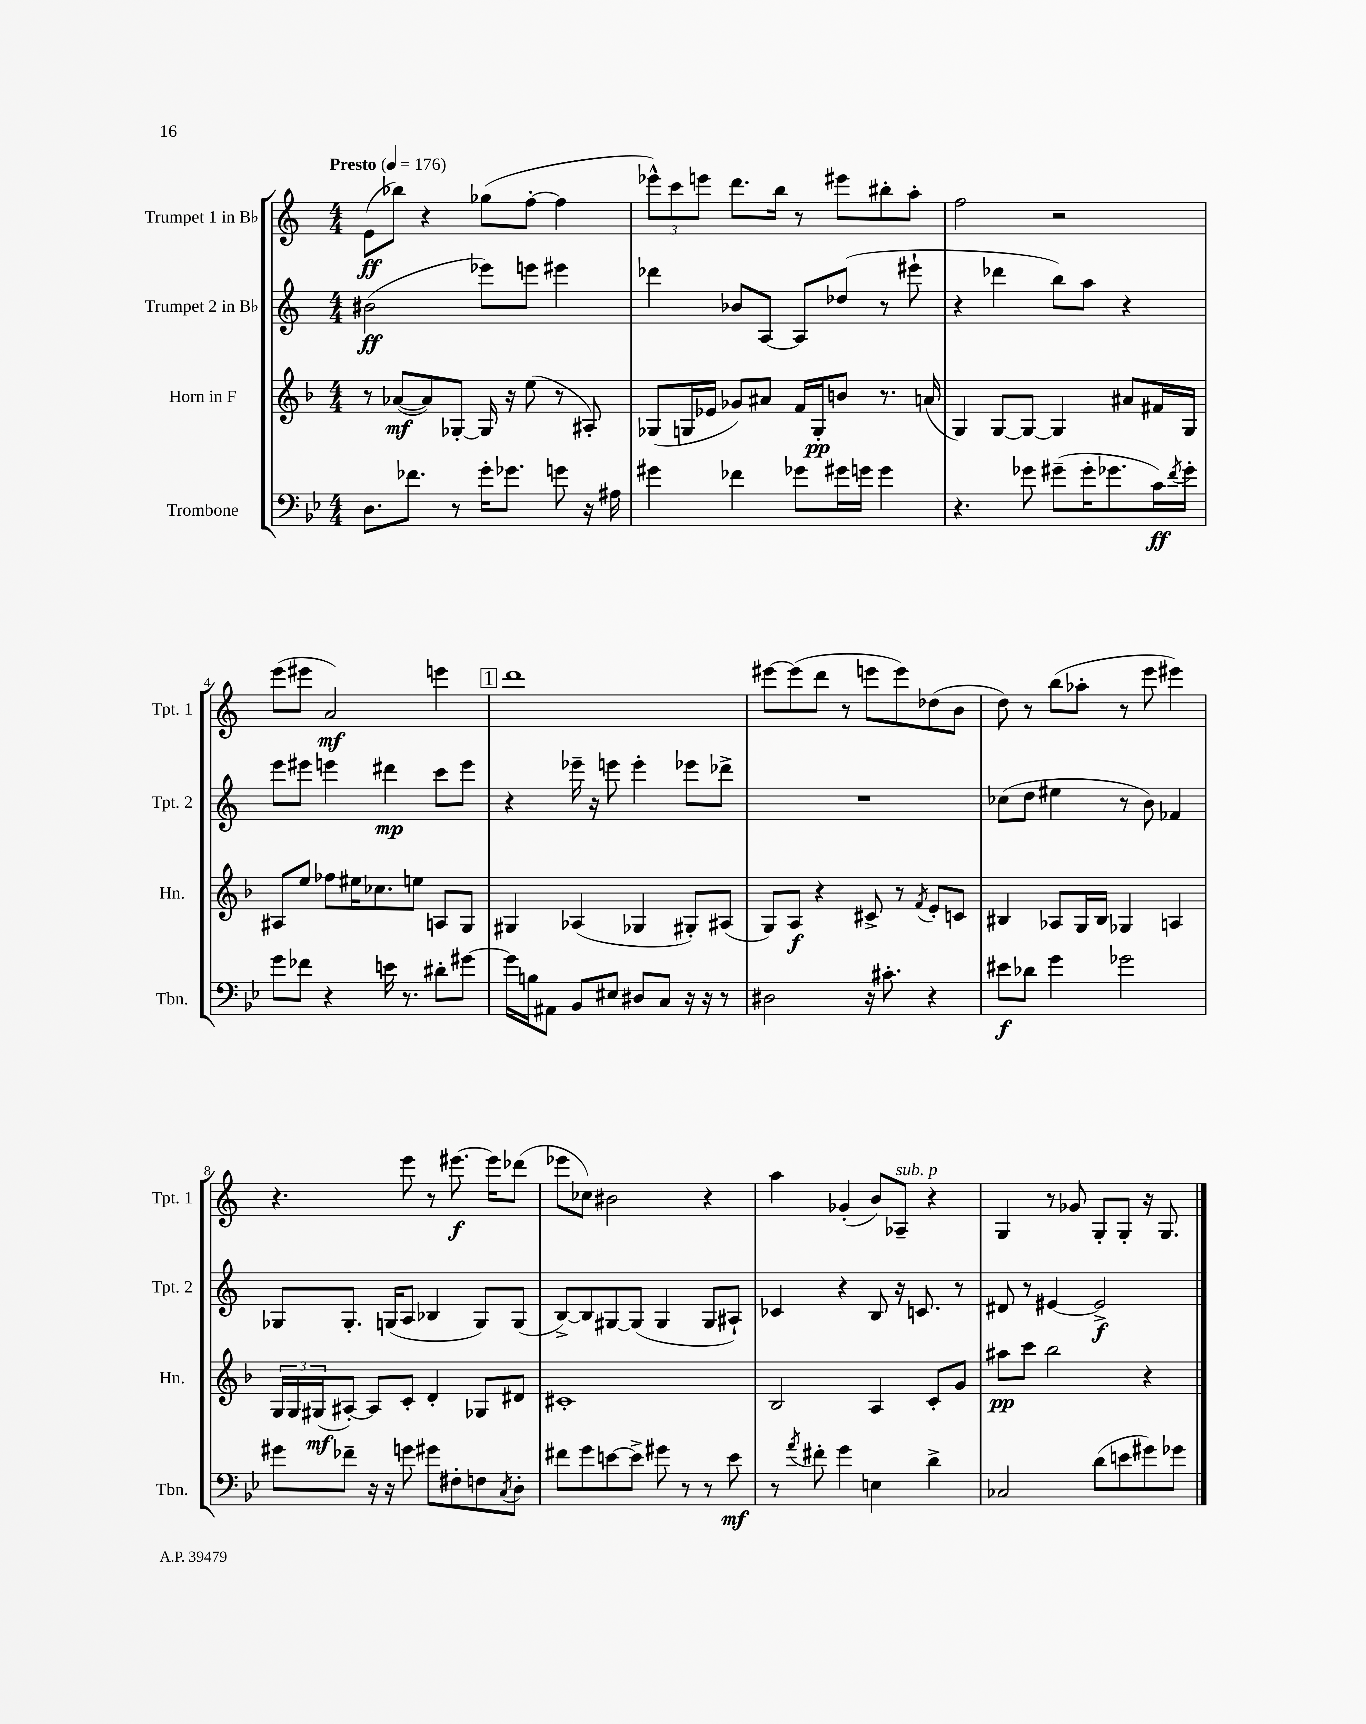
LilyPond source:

<<
\new StaffGroup <<
\new Staff = "s0" \with { instrumentName = "Trumpet 1 in Bb" shortInstrumentName = "Tpt. 1" } {
    \clef treble \key c \major \numericTimeSignature \time 4/4 \tempo "Presto" 4 = 176
    e'8\ff( bes''8) r4 ges''8( f''8~-. f''4 |
    \tuplet 3/2 { ees'''8-^) c'''8 e'''8 } d'''8. b''16 r8 eis'''8 bis''8-. a''8-. |
    f''2 r2 |
    e'''8( eis'''8 a'2\mf) e'''4 |
    \mark \markup { \box "1" } d'''1 |
    eis'''8~ eis'''8( d'''8 r8 e'''8 e'''8) des''8( b'8 |
    d''8) r8 b''8( aes''8-. r8 e'''8 eis'''4) |
    r4. e'''8 r8 eis'''8.~\f eis'''16 des'''8( |
    ees'''8 ces''8) bis'2 r4 |
    a''4 ges'4-.( b'8) aes8--^\markup { \italic "sub. p" } r4 |
    g4 r8 ges'8 g8-. g8-. r16 g8. \bar "|." |
}
\new Staff = "s1" \with { instrumentName = "Trumpet 2 in Bb" shortInstrumentName = "Tpt. 2" } {
    \clef treble \key c \major \numericTimeSignature \time 4/4
    bis'2\ff( ees'''8) e'''8 eis'''4 |
    des'''4 bes'8 a8~ a8 des''8( r8 eis'''8-! |
    r4 des'''4 b''8) a''8 r4 |
    e'''8 eis'''8 e'''4 dis'''4\mp c'''8 e'''8 |
    \mark \markup { \box "1" } r4 ees'''16-- r16 e'''8 e'''4-. ees'''8 des'''8-> |
    R1 |
    ces''8( d''8 eis''4 r8 b'8) fes'4 |
    ges8 ges8.-. g16( a8 bes4 g8) g8( |
    b8~->) b8 gis8~ gis8( gis4 gis8 ais8-!) |
    ces'4 r4 b8 r16 c'8. r8 |
    dis'8 r8 eis'4~ eis'2->\f \bar "|." |
}
\new Staff = "s2" \with { instrumentName = "Horn in F" shortInstrumentName = "Hn." } {
    \clef treble \key f \major \numericTimeSignature \time 4/4
    r8 aes'8~\mf( aes'8) ges8~-. ges16 r16 e''8( r8 ais8-.) |
    ges8( g16 ees'16 ges'8) ais'8 f'16 g16-.\pp b'8 r8. a'16( |
    g4) g8~ g8~ g4 ais'8 fis'16 g16 |
    ais8 e''8 fes''8 eis''16 ces''8. e''8 a8 g8 |
    \mark \markup { \box "1" } gis4 aes4( ges4 gis8-.) ais8( |
    g8) a8\f r4 cis'8-> r8 \acciaccatura { f'8 } e'8-. c'8 |
    bis4 aes8 g16 bis16 ges4 a4 |
    \tuplet 3/2 { g16 g16 gis16\mf( } ais8~-.) ais8 c'8-. d'4-. ges8 dis'8 |
    cis'1-. |
    bes2 a4 c'8-. g'8 |
    ais''8\pp c'''8 bes''2 r4 \bar "|." |
}
\new Staff = "s3" \with { instrumentName = "Trombone" shortInstrumentName = "Tbn." } {
    \clef bass \key bes \major \numericTimeSignature \time 4/4
    d8. fes'8. r8 g'16-. ges'8. g'8 r16 ais16 |
    gis'4 fes'4 ges'8 gis'16 g'16 g'4 |
    r4. ges'8 gis'8--( gis'16-. ges'8. c'16\ff) \acciaccatura { f'8 } ges'16-. |
    g'8 fes'8 r4 e'16 r8. dis'8-. gis'8~ |
    \mark \markup { \box "1" } gis'16 b16 ais,8 bes,8 eis8 dis8 c8 r16 r16 r8 |
    dis2 r16 cis'8.-. r4 |
    eis'8\f des'8 g'4 ges'2 |
    gis'8 fes'8-- r16 r16 g'8 gis'8 fis8-. f8 \acciaccatura { c8 } d8-. |
    fis'8 g'8 e'8~ e'8-> gis'8 r8 r8 e'8\mf |
    r8 \acciaccatura { a'8 } fis'8-. g'4 e4 d'4-> |
    ces2 d'8( e'8 gis'8) ges'8 \bar "|." |
}
>>
>>
